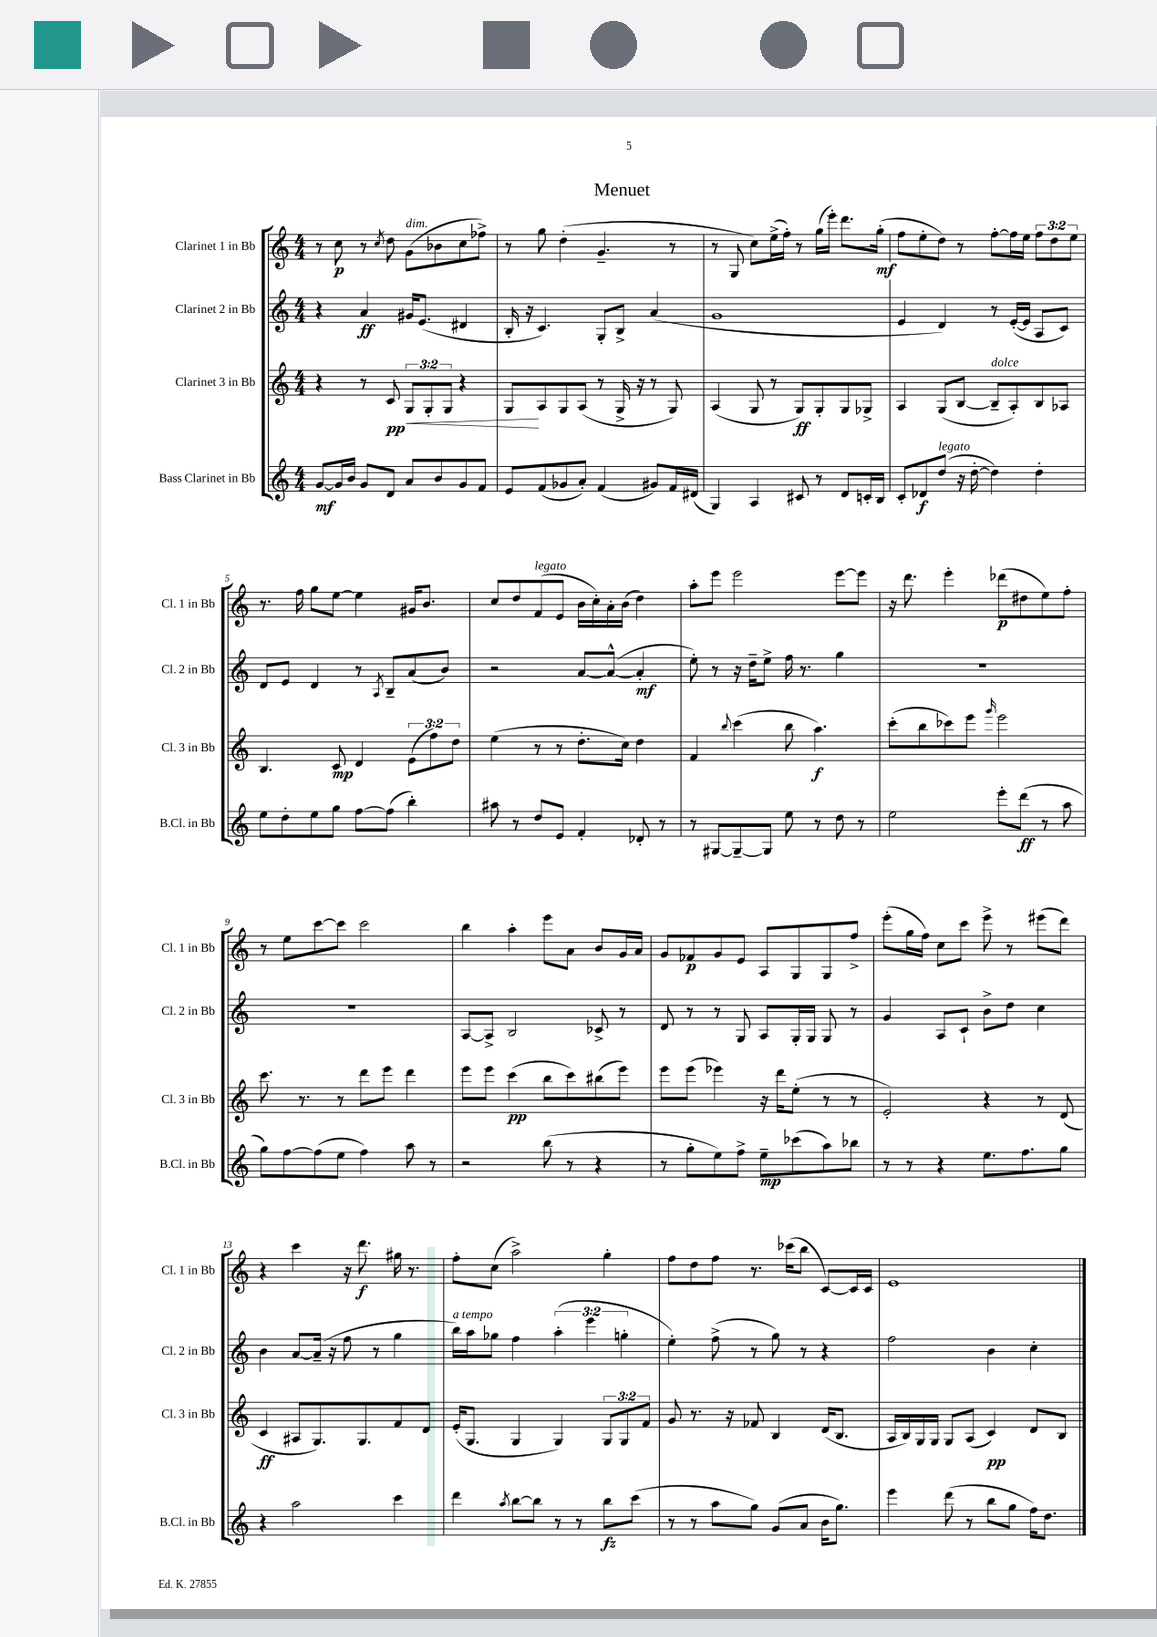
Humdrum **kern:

**kern	**dynam	**kern	**dynam	**kern	**dynam	**kern	**dynam
*part4	*part4	*part3	*part3	*part2	*part2	*part1	*part1
*staff4	*staff4	*staff3	*staff3	*staff2	*staff2	*staff1	*staff1
*I"Bass Clarinet in Bb	*	*I"Clarinet 3 in Bb	*	*I"Clarinet 2 in Bb	*	*I"Clarinet 1 in Bb	*
*I'B.Cl. in Bb	*	*I'Cl. 3 in Bb	*	*I'Cl. 2 in Bb	*	*I'Cl. 1 in Bb	*
*clefG2	*	*clefG2	*	*clefG2	*	*clefG2	*
*k[]	*	*k[]	*	*k[]	*	*k[]	*
*M4/4	*	*M4/4	*	*M4/4	*	*M4/4	*
=1	=1	=1	=1	=1	=1	=1	=1
[8g/L	mf	4r	.	4r	.	8r	.
16g/L]	.	.	.	.	.	8cc\	p
16b/JJ	.	.	.	.	.	.	.
8g/L	.	8r	.	4a/	ff	8r	.
.	.	.	.	.	.	8qcc/	.
8d/J	.	8c/	pp	.	.	8dd\	.
!	!	!	!	!	!	!LO:TX:a:i:t=dim.	!
!	!	!	!LO:HP:b	!	!	!	!
8a/L	.	12G/L	<	16g#X/KL	.	(8g\L	.
.	.	.	.	(8.e/J	.	.	.
.	.	12G'/	.	.	.	.	.
8b/	.	.	.	.	.	8b-X\	.
.	.	12G/J	.	.	.	.	.
8g/	.	4r	.	4d#X/	.	8cc\	.
8f/J	.	.	.	.	.	8ff-X^\J)	.
=2	=2	=2	=2	=2	=2	=2	=2
8e/L	.	8G/L	.	16B'/	.	8r	.
.	.	.	.	16r	.	.	.
(8f/	.	8A/	[	4.c/)	.	8gg\	.
8g-X/	.	8G/	.	.	.	(4dd'\	.
8a'/J)	.	(8A/J	.	.	.	.	.
(4f/	.	8r	.	8G'/L	.	4.g~/	.
.	.	16G^/	.	8B^/J	.	.	.
.	.	16r	.	.	.	.	.
8g#X/L)	.	8r	.	(4a/	.	.	.
16f/L	.	8G/)	.	.	.	8r	.
(16d#X/JJ	.	.	.	.	.	.	.
=3	=3	=3	=3	=3	=3	=3	=3
4G/)	.	(4A/	.	1g	.	8r	.
.	.	.	.	.	.	8G/	.
4A/	.	8G/	.	.	.	8cc\L)	.
.	.	8r	.	.	.	(16ee^\L	.
.	.	.	.	.	.	16ff'\JJ)	.
8c#X/	.	8G/L)	ff	.	.	8r	.
8r	.	8G'/	.	.	.	(16gg\LL	.
.	.	.	.	.	.	16eee'\JJ)	.
8d/L	.	8G/	.	.	.	8.ddd\L	.
16cn'/L	.	8G-X^/J	.	.	.	.	.
16B/JJ	.	.	.	.	.	(16gg'\Jk	mf
=4	=4	=4	=4	=4	=4	=4	=4
8c'/L	.	4A/	.	4e/	.	8ff\L	.
8d-X/	f	.	.	.	.	8ee'\	.
!LO:TX:a:i:t=legato	!	!	!	!	!	!	!
(8dd/J	.	(8G/L	.	4d/)	.	8dd\J)	.
16r	.	[8B/J	.	.	.	8r	.
[16dd'\	.	.	.	.	.	.	.
!	!	!LO:TX:a:i:t=dolce	!	!	!	!	!
4dd\])	.	8B~/L]	.	8r	.	[8ff'\L	.
.	.	8A'/)	.	([16e'/LL	.	16ff\L]	.
.	.	.	.	16e/JJ]	.	16ee\JJ	.
4dd'\	.	8B/	.	8A/L	.	12ff\L	.
.	.	.	.	.	.	12dd\	.
.	.	8A-X/J	.	8c/J)	.	.	.
.	.	.	.	.	.	12ee\J	.
!!LO:LB:g=z
=5	=5	=5	=5	=5	=5	=5	=5
8ee\L	.	4.B/	.	8d/L	.	8.r	.
8dd'\	.	.	.	8e/J	.	.	.
.	.	.	.	.	.	16ff\	.
8ee\	.	.	.	4d/	.	8gg\L	.
8gg\J	.	8c/	mp	.	.	[8ee\J	.
[8ff\L	.	4d/	.	8r	.	4ee\]	.
.	.	.	.	8qA/	.	.	.
(8ff\J]	.	.	.	8B~/L	.	.	.
4bb'\)	.	(12e\L	.	(8a/	.	16g#X/KL	.
.	.	.	.	.	.	8.b/J	.
.	.	12ff\)	.	.	.	.	.
.	.	.	.	8b/J)	.	.	.
.	.	12dd\J	.	.	.	.	.
=6	=6	=6	=6	=6	=6	=6	=6
8aa#X\	.	(4ee\	.	2r	.	8cc/L	.
8r	.	.	.	.	.	8dd/	.
!	!	!	!	!	!	!LO:TX:a:i:t=legato	!
8dd/L	.	8r	.	.	.	(8f/	.
8e/J	.	8r	.	.	.	8e/J	.
4f'/	.	8.dd'\L	.	[8a/L	.	16b\LL	.
.	.	.	.	.	.	16cc'\)	.
.	.	.	.	(8a^^/J_	.	16a'\	.
.	.	16cc\Jk)	.	.	.	(16b\JJ	.
8d-X'/	.	4dd\	.	4a'/]	mf	4dd\)	.
8r	.	.	.	.	.	.	.
=7	=7	=7	=7	=7	=7	=7	=7
8r	.	4f/	.	8ee'\)	.	8aa'\L	.
[8G#X/L	.	.	.	8r	.	8eee\J	.
.	.	8qqbb/	.	.	.	.	.
8G#~/_	.	(4ccc\	.	16r	.	2eee\	.
.	.	.	.	16dd~\KL	.	.	.
8G#/J]	.	.	.	8ee^\J	.	.	.
8ee\	.	8bb\	.	16ff\	.	.	.
.	.	.	.	8.r	.	.	.
8r	.	4.aa\)	f	.	.	.	.
8dd\	.	.	.	4gg\	.	[8eee\L	.
8r	.	.	.	.	.	8eee\J]	.
=8	=8	=8	=8	=8	=8	=8	=8
2ee\	.	(8ccc'\L	.	1r	.	16r	.
.	.	.	.	.	.	8.ddd\	.
.	.	8bb\	.	.	.	.	.
.	.	8ccc-X\)	.	.	.	4eee'\	.
.	.	8eee\J	.	.	.	.	.
.	.	16qqggg/	.	.	.	.	.
8eee'\L	.	2eee\	.	.	.	(8ddd-X\L	p
(8ddd\J	ff	.	.	.	.	8dd#X\	.
8r	.	.	.	.	.	8ee\)	.
8aa\	.	.	.	.	.	8ff'\J	.
!!LO:LB:g=z
=9	=9	=9	=9	=9	=9	=9	=9
8gg\L)	.	8.ccc\	.	1r	.	8r	.
[8ff\	.	.	.	.	.	8ee\L	.
.	.	8.r	.	.	.	.	.
(8ff\]	.	.	.	.	.	[8ccc\	.
8ee\J	.	8r	.	.	.	8ccc\J]	.
4ff\)	.	8ddd\L	.	.	.	2ccc\	.
.	.	8eee\J	.	.	.	.	.
8aa\	.	4ddd\	.	.	.	.	.
8r	.	.	.	.	.	.	.
=10	=10	=10	=10	=10	=10	=10	=10
2r	.	8eee\L	.	[8A/L	.	4bb\	.
.	.	8eee\J	.	8A^/J]	.	.	.
.	.	(4ccc\	pp	2B/	.	4aa'\	.
(8bb\	.	8bb\L	.	.	.	8eee\L	.
8r	.	8ccc\)	.	.	.	8a\J	.
4r	.	(8bb#X\	.	8c-X^/	.	8b/L	.
.	.	8eee\J)	.	8r	.	16g/L	.
.	.	.	.	.	.	16a/JJ	.
=11	=11	=11	=11	=11	=11	=11	=11
8r	.	8eee\L	.	8d/	.	8g/L	.
8gg'\L	.	(8eee\J	.	8r	.	8f-X/	p
8ee\)	.	4eee-X\)	.	8r	.	8g/	.
8ff^\J	.	.	.	8G/	.	8e/J	.
8ee~\L	mp	16r	.	8A/L	.	8A/L	.
.	.	16ddd\KL	.	.	.	.	.
(8ccc-X\	.	(8ee'\J	.	16G'/L	.	8G/	.
.	.	.	.	16G/JJ	.	.	.
8aa\)	.	8r	.	8G/	.	8G/	.
8bb-X\J	.	8r	.	8r	.	8ff^/J	.
=12	=12	=12	=12	=12	=12	=12	=12
8r	.	2e'/)	.	4g/	.	(8eee'\L	.
8r	.	.	.	.	.	16gg\L	.
.	.	.	.	.	.	16ff\JJ)	.
4r	.	.	.	8A/L	.	8cc\L	.
.	.	.	.	8c`/J	.	8ccc\J	.
8.ee\L	.	4r	.	8b^\L	.	8eee^\	.
.	.	.	.	8dd\J	.	8r	.
8.ff\	.	.	.	.	.	.	.
.	.	8r	.	4cc\	.	(8eee#X\L	.
8gg\J	.	(8d/	.	.	.	8ddd\J)	.
!!LO:LB:g=z
=13	=13	=13	=13	=13	=13	=13	=13
4r	.	4c/	ff	4b\	.	4r	.
2aa\	.	8A#X/L	.	[8a/L	.	4ccc\	.
.	.	8.G/)	.	(16a~/Jk]	.	.	.
.	.	.	.	16r	.	.	.
.	.	.	.	8ff\	.	16r	.
.	.	8.G/	.	.	.	8.ddd\	f
.	.	.	.	8r	.	.	.
4ccc\	.	8f/	.	4gg\	.	16gg#X\	.
.	.	.	.	.	.	8.r	.
.	.	8d/J	.	.	.	.	.
=14	=14	=14	=14	=14	=14	=14	=14
!	!	!	!	!LO:TX:a:i:t=a tempo	!	!	!
4ddd\	.	(16e'/KL	.	16bb\LL)	.	8ff'\L	.
.	.	8.G/J	.	16aa\J	.	.	.
.	.	.	.	8gg-X\J	.	(8cc\J	.
8qaa/	.	.	.	.	.	.	.
[8bb\L	.	4G/	.	4ff\	.	2aa^\)	.
8bb\J]	.	.	.	.	.	.	.
8r	.	4G/)	.	(6aa'\	.	.	.
8r	.	.	.	.	.	.	.
.	.	.	.	6eee\	.	.	.
8bb\L	fz	12G/L	.	.	.	4gg'\	.
.	.	12G/	.	6ggn'\	.	.	.
(8ccc\J	.	.	.	.	.	.	.
.	.	12f/J	.	.	.	.	.
=15	=15	=15	=15	=15	=15	=15	=15
8r	.	8g/	.	4ee'\)	.	8ff\L	.
8r	.	8.r	.	.	.	8dd\	.
8aa\L	.	.	.	(8ff^\	.	8ff\J	.
.	.	16r	.	.	.	.	.
8gg\J)	.	8f-X/	.	8r	.	8.r	.
(8g/L	.	4B/	.	8gg\)	.	.	.
.	.	.	.	.	.	(16ccc-X\KL	.
8a/J	.	.	.	8r	.	8bb\J	.
16b\KL	.	(16d/KL	.	4r	.	[8c/L)	.
8.gg\J)	.	8.B/J	.	.	.	.	.
.	.	.	.	.	.	16c/L]	.
.	.	.	.	.	.	16c/JJ	.
=16	=16	=16	=16	=16	=16	=16	=16
4eee\	.	16A/LL	.	2ff\	.	1e	.
.	.	16B/)	.	.	.	.	.
.	.	16G/	.	.	.	.	.
.	.	16G/JJ	.	.	.	.	.
(8ddd\	.	8G/L	.	.	.	.	.
8r	.	(8A/J	.	.	.	.	.
8bb\L	.	4c/)	pp	4b\	.	.	.
8gg\J	.	.	.	.	.	.	.
16ff\KL)	.	8d/L	.	4cc'\	.	.	.
8.dd\J	.	.	.	.	.	.	.
.	.	8B/J	.	.	.	.	.
==	==	==	==	==	==	==	==
*-	*-	*-	*-	*-	*-	*-	*-
